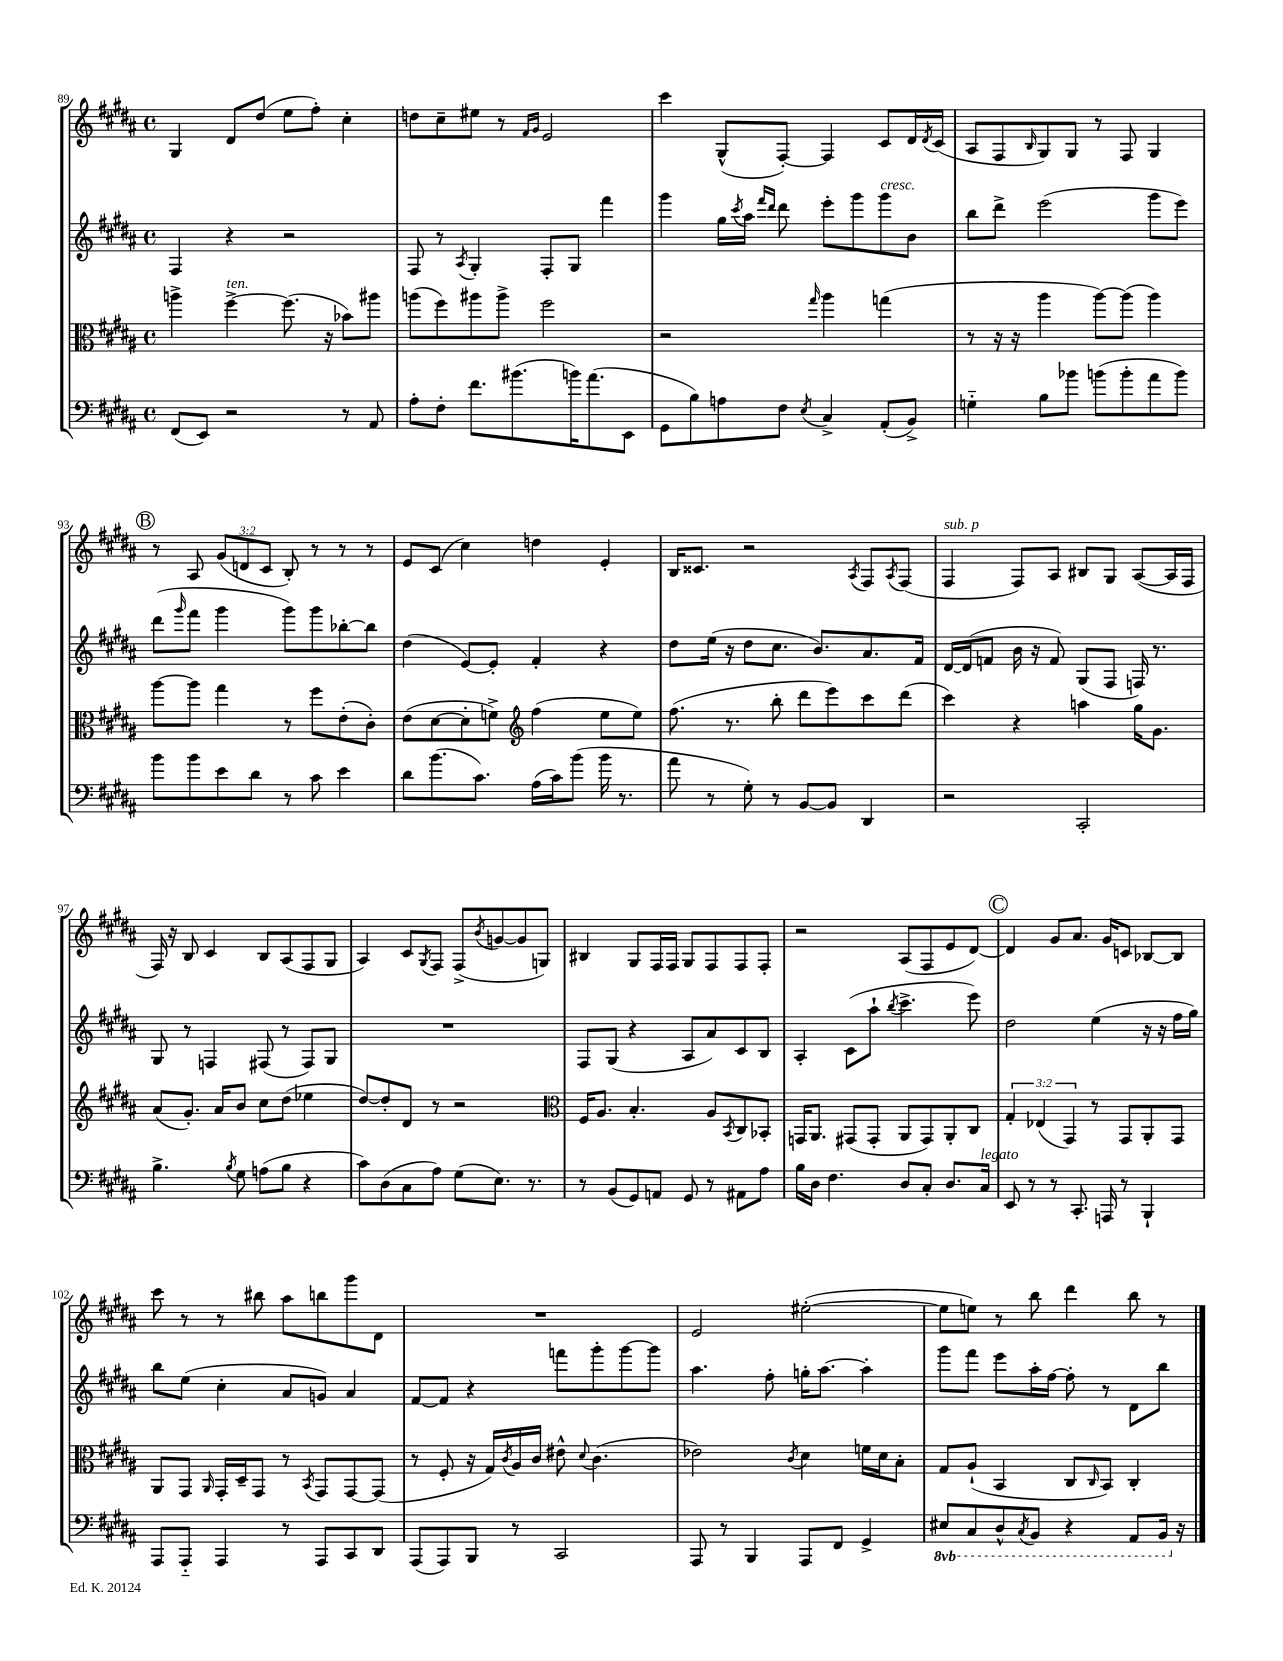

**kern	**kern	**kern	**kern
*staff4	*staff3	*staff2	*staff1
*clefF4	*clefC3	*clefG2	*clefG2
*k[f#c#g#d#a#]	*k[f#c#g#d#a#]	*k[f#c#g#d#a#]	*k[f#c#g#d#a#]
*M4/4	*M4/4	*M4/4	*M4/4
*met(c)	*met(c)	*met(c)	*met(c)
(8FF#	4aa^	4F#	4G#
8EE)	.	.	.
2r	[4ff#^	4r	8d#
.	.	.	(8dd#
.	(8.ff#]	2r	8ee
.	.	.	8ff#')
.	16r	.	.
8r	8b-)	.	4cc#'
8AA#	8aa#	.	.
=	=	=	=
8A#'	(8aa	8F#	8dd
8F#'	8ff#)	8r	8cc#~
.	.	8qA#	.
8.f#	8aa#	4G#'	8ee#
.	8aa#^	.	8r
(8.b#	.	.	.
.	.	.	16qqf#
.	.	.	16qqg#
.	2ff#	8F#'	2e
16b)	.	8G#	.
(8.a#	.	.	.
.	.	4fff#	.
8EE	.	.	.
=	=	=	=
8GG#	2r	4ggg#	4ccc#
8B)	.	.	.
8A	.	16gg#	(8G#^^
.	.	8qccc#	.
.	.	16aa#	.
.	.	16qqfff#	.
.	.	16qqddd#	.
8F#	.	8ddd#	[8F#')
8qE	16qqgg#	.	.
4C#^	4aa#	8eee'	4F#]
.	.	8ggg#	.
(8AA#'	(4gg	8ggg#	8c#
8BB^)	.	8b	16d#
.	.	.	8qd#
.	.	.	(16c#
=	=	=	=
4G'~	8r	8bb	8A#
.	16r	8ddd#^	8F#
.	16r	.	.
.	.	.	16qqB
8B	4aa#	(2eee	8G#)
8b-	.	.	8G#
(8b	[8aa#)	.	8r
8b'	(8aa#]	.	8F#
8a#	4aa#)	8ggg#	4G#
8b)	.	8eee)	.
=	=	=	=
8b	[8aa#	(8ddd#	8r
.	.	16qqggg#	.
8b	8aa#]	8fff#	8A#
8e	4gg#	4ggg#	(12g#
.	.	.	12d
8d#	.	.	.
.	.	.	12c#
8r	8r	8ggg#)	8B')
8c#	8ff#	8ggg#	8r
4e	(8e'	[8bb-'	8r
.	8c#')	8bb-]	8r
=	=	=	=
8d#	(8e	(4dd#	8e
(8.b	[8d#	.	(8c#
.	8d#']	[8e)	4cc#)
8.c#)	.	.	.
.	8f^)	8e']	.
*	*clefG2	*	*
(16A#	(4ff#	4f#'	4dd
16c#)	.	.	.
(8b	.	.	.
16b	8ee	4r	4e'
8.r	.	.	.
.	8ee)	.	.
=	=	=	=
8a#	(8.ff#	8dd#	16B
.	.	.	8.c##
8r	.	(16ee	.
.	8.r	16r	.
8G#')	.	8dd#	2r
8r	8bb'	8.cc#	.
[8BB	8ddd#	.	.
.	.	8.b)	.
8BB]	8eee)	.	.
.	.	.	8qA#
4DD#	8ccc#	8.a#	8F#
.	.	.	8qA#
.	(8ddd#	.	(8F#
.	.	16f#	.
=	=	=	=
2r	4ccc#)	[16d#	4F#
.	.	(16d#]	.
.	.	8f	.
.	4r	16b	8F#)
.	.	16r	.
.	.	8f)	8A#
2CC#'	4aa	(8G#	8B#
.	.	8F#	8G#
.	16gg#	16F)	([8A#
.	8.g#	8.r	.
.	.	.	16A#]
.	.	.	16F#
=	=	=	=
4.B^	(8a#	8G#	16F#)
.	.	.	16r
.	8.g#')	8r	8B
.	.	4F	4c#
.	16a#	.	.
8qB	.	.	.
8G#	8b	.	.
(8A	8cc#	(8F#	8B
8B	(8dd#	8r	(8A#
4r	4ee-	8F#)	8F#
.	.	8G#	8G#
=	=	=	=
8c#)	[8dd#)	1r	4A#)
(8D#	8dd#']	.	.
8C#	8d#	.	8c#
.	.	.	8qG#
8A#)	8r	.	8F#
(8G#	2r	.	(8F#^
.	.	.	8qb
8.E)	.	.	[8g
.	.	.	8g]
8.r	.	.	.
.	.	.	8G)
=	=	=	=
*	*clefC3	*	*
8r	16F#	8F#	4B#
.	8.A#	.	.
(8BB	.	(8G#	.
8GG#)	4.B'	4r	8G#
8AA	.	.	16F#
.	.	.	16F#
8GG#	.	8A#	8G#
8r	8A#	8a#)	8F#
.	8qBB	.	.
8AA#	8C#	8c#	8F#
8A#	8BB-'	8B	8F#'
=	=	=	=
16B	16GG	4A#'	2r
16D#	8.AA#	.	.
4.F#	.	.	.
.	(8GG#	(8c#	.
.	8GG#'	8aa#`	.
.	.	8qbb	.
8D#	8AA#	4.ccc#^	(8A#
8C#'	8GG#)	.	8F#
8.D#	8AA#'	.	8e
.	8C#	8eee)	[8d#)
16C#	.	.	.
=	=	=	=
8EE	6G#'	2dd#	4d#]
8r	.	.	.
.	(6E-	.	.
8r	.	.	8g#
.	6GG#)	.	.
8.CC#'	.	.	8.a#
.	8r	(4ee	.
16AAA	.	.	16g#
8r	8GG#	.	8c
4BBB`	8AA#'	16r	[8B-
.	.	16r	.
.	8GG#	16ff#	8B-]
.	.	16gg#)	.
=	=	=	=
8AAA#	8AA#	8bb	8ccc#
8AAA#'~	8GG#	(8ee	8r
.	16qqAA#	.	.
4AAA#	16GG#'	4cc#'	8r
.	16D#~	.	.
.	8GG#	.	8bb#
8r	8r	8a#	8aa#
.	8qBB	.	.
8AAA#	8GG#	8g)	8bb
8CC#	[8GG#	4a#	8ggg#
8DD#	(8GG#]	.	8d#
=	=	=	=
(8AAA#	8r	[8f#	1r
8AAA#)	8F#'	8f#]	.
8BBB	16r	4r	.
.	16G#)	.	.
.	8qc#	.	.
8r	16A#	.	.
.	16c#	.	.
2CC#	8e#^^	8fff	.
.	8qqd#	.	.
.	(4.c#	8ggg#'	.
.	.	[8ggg#	.
.	.	8ggg#]	.
=	=	=	=
8AAA#	2e-)	4.aa#	2e
8r	.	.	.
4BBB	.	.	.
.	.	8ff#'	.
.	8qc#	.	.
8AAA#	4d#	16gg'	([2ee#'
.	.	[8.aa#	.
8FF#	.	.	.
4GG#^	16f	4aa#']	.
.	16d#	.	.
.	8B'	.	.
=	=	=	=
8EE#	8G#	8ggg#	8ee#]
8CC#	(8A#`	8fff#	8ee)
8DD#^^	4BB	8eee	8r
8qCC#	.	.	.
8BBB	.	16aa#'	8bb
.	.	[16ff#	.
4r	8C#	8ff#']	4ddd#
.	16qqC#	.	.
.	8BB)	8r	.
8AAA#	4C#'	8d#	8bb
16BBB	.	8bb	8r
16r	.	.	.
==	==	==	==
*-	*-	*-	*-
